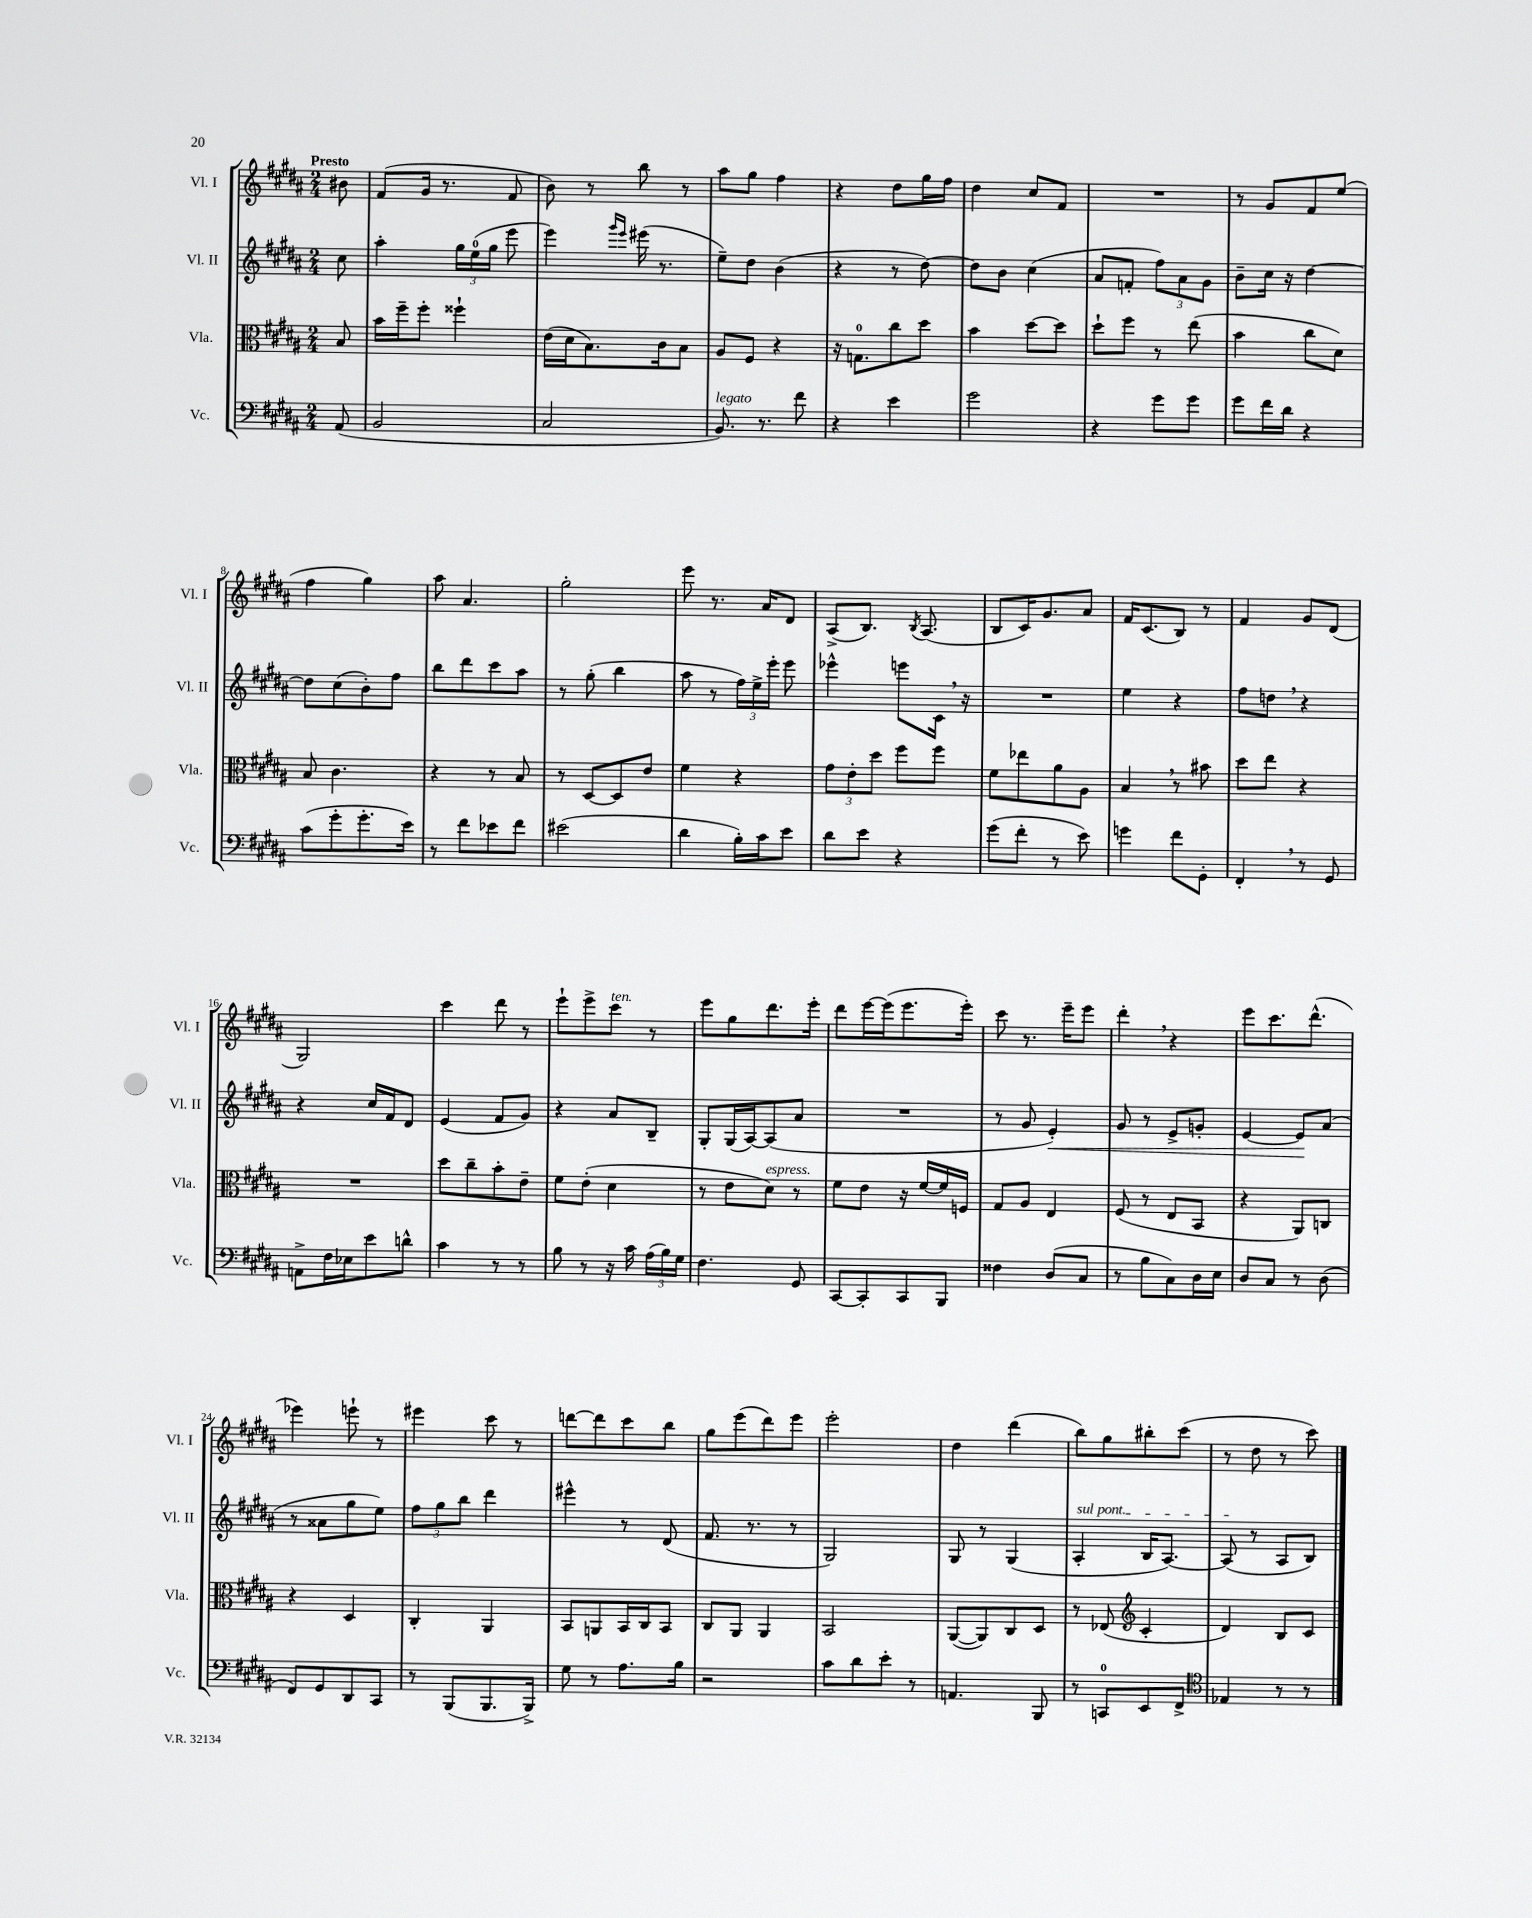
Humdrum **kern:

**kern	**kern	**kern	**kern
*staff4	*staff3	*staff2	*staff1
*clefF4	*clefC3	*clefG2	*clefG2
*k[f#c#g#d#a#]	*k[f#c#g#d#a#]	*k[f#c#g#d#a#]	*k[f#c#g#d#a#]
*M2/4	*M2/4	*M2/4	*M2/4
(8AA#	8B	8cc#	8b#
=	=	=	=
2BB	16b	4aa#'	(8f#
.	16ff#~	.	.
.	8ff#'	.	16g#
.	.	.	8.r
.	4ff##`	24gg#	.
.	.	(24ee	.
.	.	24gg#	.
.	.	8eee	8f#
=	=	=	=
2C#	(16e	4eee)	8b)
.	16d#	.	.
.	8.B)	.	8r
.	.	16qqggg#	.
.	.	16qqeee	.
.	.	(16eee#	8bb
.	16c#	8.r	.
.	8B	.	8r
=	=	=	=
8.BB)	8A#	8ee~)	8aa#
.	8F#	8dd#	8gg#
8.r	.	.	.
.	4r	(4b	4ff#
8f#	.	.	.
=	=	=	=
4r	16r	4r	4r
.	8.G	.	.
4e	8cc#	8r	8dd#
.	8dd#	[8dd#)	16gg#
.	.	.	16ff#
=	=	=	=
2g#	4b	8dd#]	4dd#
.	.	8b	.
.	[8dd#	(4cc#	8cc#
.	8dd#]	.	8f#
=	=	=	=
4r	8dd#`	8a#	2r
.	8ff#	8f'	.
8g#	8r	12ff#)	.
.	.	12a#	.
8g#	(8ee	.	.
.	.	12g#	.
=	=	=	=
8g#	4b	8b~	8r
16f#	.	16cc#	8g#
16d#	.	16r	.
4r	8cc#	[4dd#	8f#
.	8d#)	.	(8ee
=	=	=	=
(8c#	8B	8dd#]	4ff#
8g#'	4.c#	(8cc#	.
8.g#'	.	8b')	4gg#)
.	.	8ff#	.
16e)	.	.	.
=	=	=	=
8r	4r	8bb	8aa#
8f#	.	8ddd#	4.a#
8e-	8r	8ccc#	.
8f#	8B	8aa#	.
=	=	=	=
(2e#	8r	8r	2gg#'
.	[8D#	(8gg#'	.
.	8D#]	4bb	.
.	8e	.	.
=	=	=	=
4d#	4f#	8aa#	8eee
.	.	8r	8.r
16B')	4r	24ff#)	.
.	.	24ee^	.
16c#	.	.	16a#
.	.	24eee'	.
8e	.	8eee	8d#
=	=	=	=
8d#	12g#	4eee-^^	(8A#^
.	12e'	.	.
8e	.	.	8.B)
.	12dd#	.	.
4r	8ff#	8eee	.
.	.	.	8qB
.	.	.	(8.A#
.	8ff#	16c#	.
.	.	16r	.
=	=	=	=
(8g#	8f#	2r	8B
8f#'	8ee-	.	16c#)
.	.	.	8.g#
8r	8a#	.	.
8e)	8A#	.	8a#
=	=	=	=
4g	4B	4ee	16f#
.	.	.	(8.c#
8f#	8r	4r	8B)
8GG#'	8b#	.	8r
=	=	=	=
4FF#'	8dd#	8ff#	4f#
.	8ee	8dd	.
8r	4r	4r	8g#
8GG#	.	.	(8d#
=	=	=	=
8AA^	2r	4r	2G#)
16F#	.	.	.
16E-	.	.	.
8e	.	16cc#	.
.	.	16f#	.
8d^^	.	8d#	.
=	=	=	=
4c#	8dd#	(4e	4ccc#
.	8cc#~	.	.
8r	8b'	8f#	8ddd#
8r	8e~	8g#)	8r
=	=	=	=
8B	8f#	4r	8eee`
8r	(8e'	.	8eee^
16r	4d#	8a#	8ccc#
16c#	.	.	.
(24A#	.	8B~	8r
24B)	.	.	.
24G#	.	.	.
=	=	=	=
4.F#	8r	8G#'	8eee
.	8e	(16G#	8gg#
.	.	[16A#)	.
.	8d#)	(8A#]	8.ddd#
8GG#	8r	8a#	.
.	.	.	16eee'
=	=	=	=
[8CC#	8f#	2r	8ddd#
8CC#']	8e	.	[16eee
.	.	.	(16eee]
8CC#	16r	.	8.eee
.	[16f#	.	.
8BBB	16f#]	.	.
.	16F	.	16eee')
=	=	=	=
4F##	8G#	8r	8ccc#
.	8A#	8g#	8.r
(8D#	4E	4e')	.
.	.	.	16eee~
8C#	.	.	8eee
=	=	=	=
8r	(8F#	8g#	4ddd#'
8B	8r	8r	.
8C#)	8E	8e^	4r
16D#	8BB	8g'	.
16E	.	.	.
=	=	=	=
8D#	4r	[4e	8eee
8C#	.	.	8.ccc#
8r	8AA#)	8e]	.
.	.	.	(8.ddd#^^
(8D#	8C	(8a#	.
=	=	=	=
8FF#)	4r	8r	4eee-)
8GG#	.	8a##	.
8DD#	4D#	8gg#	8eee`
8CC#	.	8ee)	8r
=	=	=	=
8r	4C#'	12ff#	4eee#
.	.	12gg#	.
(8BBB	.	.	.
.	.	12bb	.
8.BBB	4AA#	4ddd#	8ccc#
.	.	.	8r
16BBB^)	.	.	.
=	=	=	=
8G#	8BB	4eee#^^	[8ddd
8r	8AA	.	8ddd]
8.A#	16BB	8r	8ccc#
.	16C#	.	.
.	8BB	(8d#	8bb
16B	.	.	.
=	=	=	=
2r	8C#	8.f#	8gg#
.	8AA#	.	(8eee
.	.	8.r	.
.	4AA#	.	8ddd#)
.	.	8r	8eee
=	=	=	=
8c#	2BB	2G#)	2eee'
8d#	.	.	.
8e'	.	.	.
8r	.	.	.
=	=	=	=
4.AA	([8AA#	8G#	4dd#
.	8AA#])	8r	.
.	8C#	(4G#	(4ddd#
8BBB	8D#	.	.
=	=	=	=
8r	8r	4A#'	8bb)
8CC	(8E-	.	8gg#
*	*clefG2	*	*
8EE	4c#'	16B	8bb#'
.	.	[8.A#)	.
8FF#^	.	.	(8ccc#
=	=	=	=
*clefC4	*	*	*
4E-	4d#)	(8A#]	8r
.	.	8r	8dd#
8r	8B	8A#	8r
8r	8c#	8B)	8ccc#)
==	==	==	==
*-	*-	*-	*-
